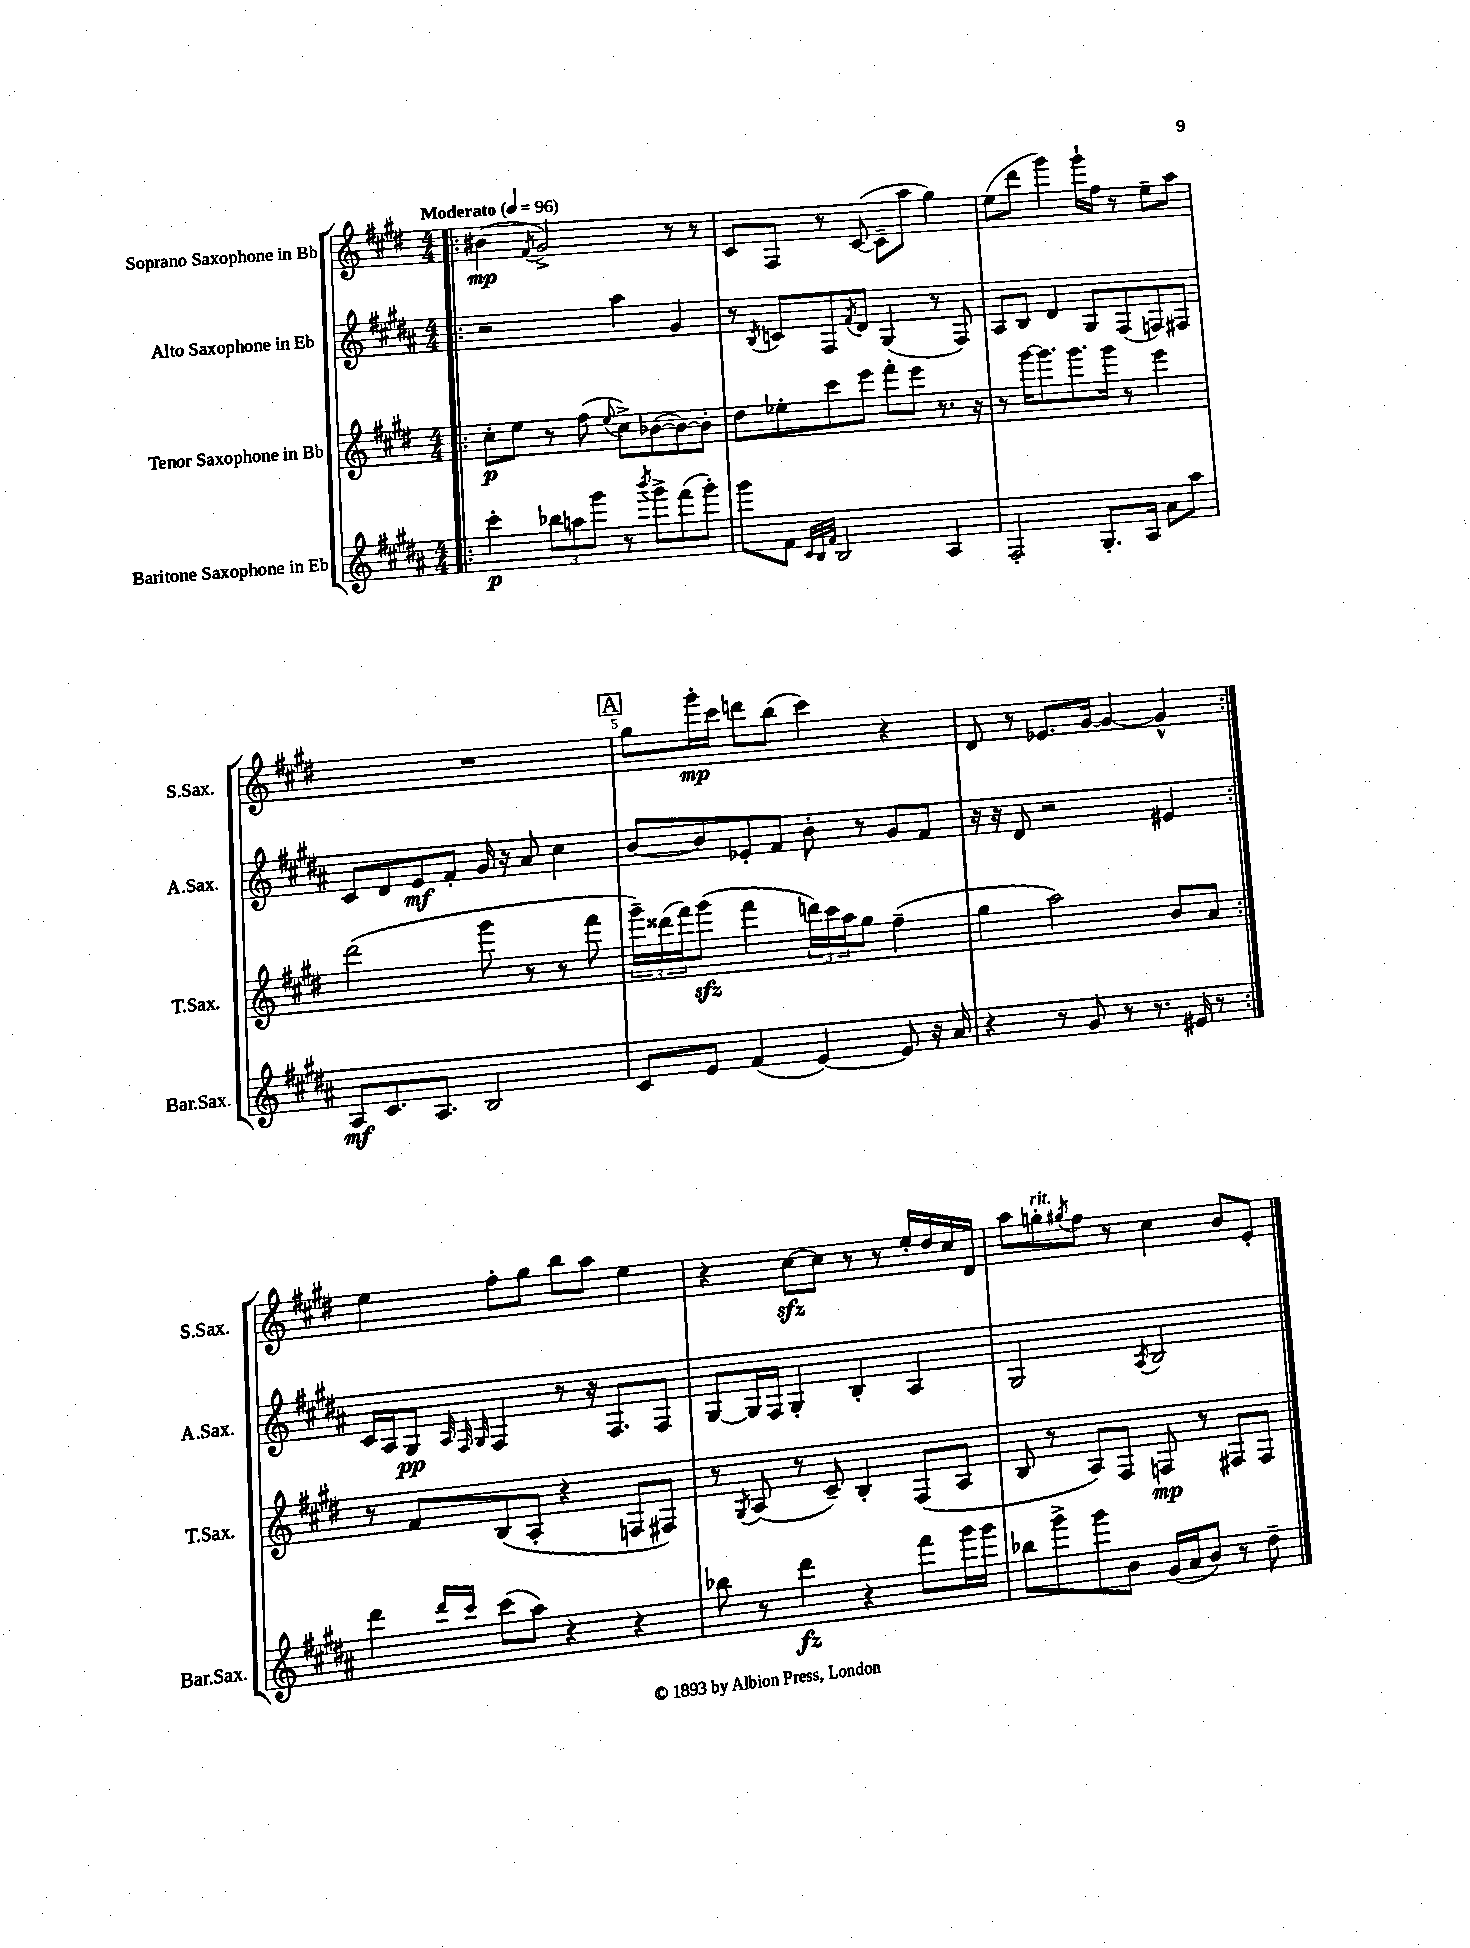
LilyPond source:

<<
\new StaffGroup <<
\new Staff = "s0" \with { instrumentName = "Soprano Saxophone in Bb" shortInstrumentName = "S.Sax." } {
    \clef treble \key e \major \numericTimeSignature \time 4/4 \tempo "Moderato" 4 = 96
    \repeat volta 2 { \bar ".|:" bis'4\mp( \acciaccatura { fis'8 } gis'2->) r8 r8 |
    cis'8 fis8 r8 cis'8~( cis'8-- a''8 gis''4) |
    e''8( dis'''8 gis'''4) gis'''16-! fis''16 r8 e''8-- a''8 |
    R1 |
    \mark \markup { \box "A" } gis''8 gis'''16-.\mp cis'''16 d'''8 b''8( cis'''4) r4 |
    dis'8 r8 ees'8. gis'16~ gis'4~ gis'4-^ | }
    e''4 fis''8-. gis''8 b''8 a''8 e''4 |
    r4 cis''8~\sfz cis''8 r8 r8 e''16-. dis''16 cis''16 dis'16 |
    a''8 g''8-.^\markup { \italic "rit." } \acciaccatura { gis''8 } fis''8 r8 cis''4 b'8 e'8-. \bar "|." |
}
\new Staff = "s1" \with { instrumentName = "Alto Saxophone in Eb" shortInstrumentName = "A.Sax." } {
    \clef treble \key b \major \numericTimeSignature \time 4/4
    \repeat volta 2 { \bar ".|:" r2 ais''4 gis'4 |
    r8 \acciaccatura { b8 } c'8 fis8 \acciaccatura { fis'8 } dis'8 gis4( r8 fis8) |
    ais8 b8 dis'4 gis8 fis8( f8) fis8 |
    cis'8 dis'8 e'8\mf fis'8-. gis'16 r16 ais'8 cis''4 |
    \mark \markup { \box "A" } b'8~ b'8 ees'8-. fis'8 b'8-. r8 gis'8 fis'8 |
    r16 r16 dis'8 r2 eis'4 | }
    cis'16 ais16 gis8\pp \grace { ais32 fis32 gis32 } fis4 r8 r16 fis8. fis8 |
    gis8~ gis16 fis16 gis4-. b4-. ais4 |
    gis2 \acciaccatura { ais8 } b2 \bar "|." |
}
\new Staff = "s2" \with { instrumentName = "Tenor Saxophone in Bb" shortInstrumentName = "T.Sax." } {
    \clef treble \key e \major \numericTimeSignature \time 4/4
    \repeat volta 2 { \bar ".|:" cis''8-.\p e''8 r8 fis''8( \appoggiatura { e''8 } cis''8->) bes'8~( bes'8~) bes'8-. |
    dis''8 ees''8-. cis'''8 e'''8 fis'''8-. e'''8 r8. r16 |
    r8 gis'''16~ gis'''8. gis'''8. gis'''16 r8 e'''4 |
    dis'''2( gis'''8 r8 r8 fis'''8 |
    \mark \markup { \box "A" } \tuplet 3/2 { gis'''16--) disis'''16( fis'''16) } gis'''8\sfz( fis'''4 \tuplet 3/2 { d'''16) cis'''16 a''16 } gis''8 fis''4--( |
    gis''4 a''2) b'8 a'8 | }
    r8 fis'8 b8( a8-. r4 f8 fis8) |
    r8 \acciaccatura { gis8 } a8( r8 cis'8--) b4-. fis8( a8 |
    b8 r8 a8) fis8 f8\mp r8 fis8 fis8 \bar "|." |
}
\new Staff = "s3" \with { instrumentName = "Baritone Saxophone in Eb" shortInstrumentName = "Bar.Sax." } {
    \clef treble \key b \major \numericTimeSignature \time 4/4
    \repeat volta 2 { \bar ".|:" cis'''4-.\p \tuplet 3/2 { bes''8 a''8 gis'''8 } r8 \acciaccatura { b'''8 } gis'''8-> fis'''8( gis'''8-.) |
    gis'''8 fis'8 \grace { cis'32 b32 fis'32 } b2 ais4 |
    fis2-. gis8.-. ais16 ais'8 ais''8 |
    ais8\mf cis'8. ais8. b2 |
    \mark \markup { \box "A" } cis'8 e'8 fis'4( e'4~) e'8 r16 ais'16 |
    r4 r8 gis'8 r8 r8. eis'16 r8 | }
    dis'''4 \grace { dis'''16 cis'''16 } cis'''8( ais''8) r4 r4 |
    bes''8 r8 dis'''4\fz r4 fis'''8 gis'''16 gis'''16 |
    bes''8 gis'''8-> gis'''8 b'8 gis'16( ais'16 b'8) r8 dis''8-- \bar "|." |
}
>>
>>
\layout { \context { \Score \override BarNumber.break-visibility = ##(#f #t #t) barNumberVisibility = #(every-nth-bar-number-visible 5) } }
